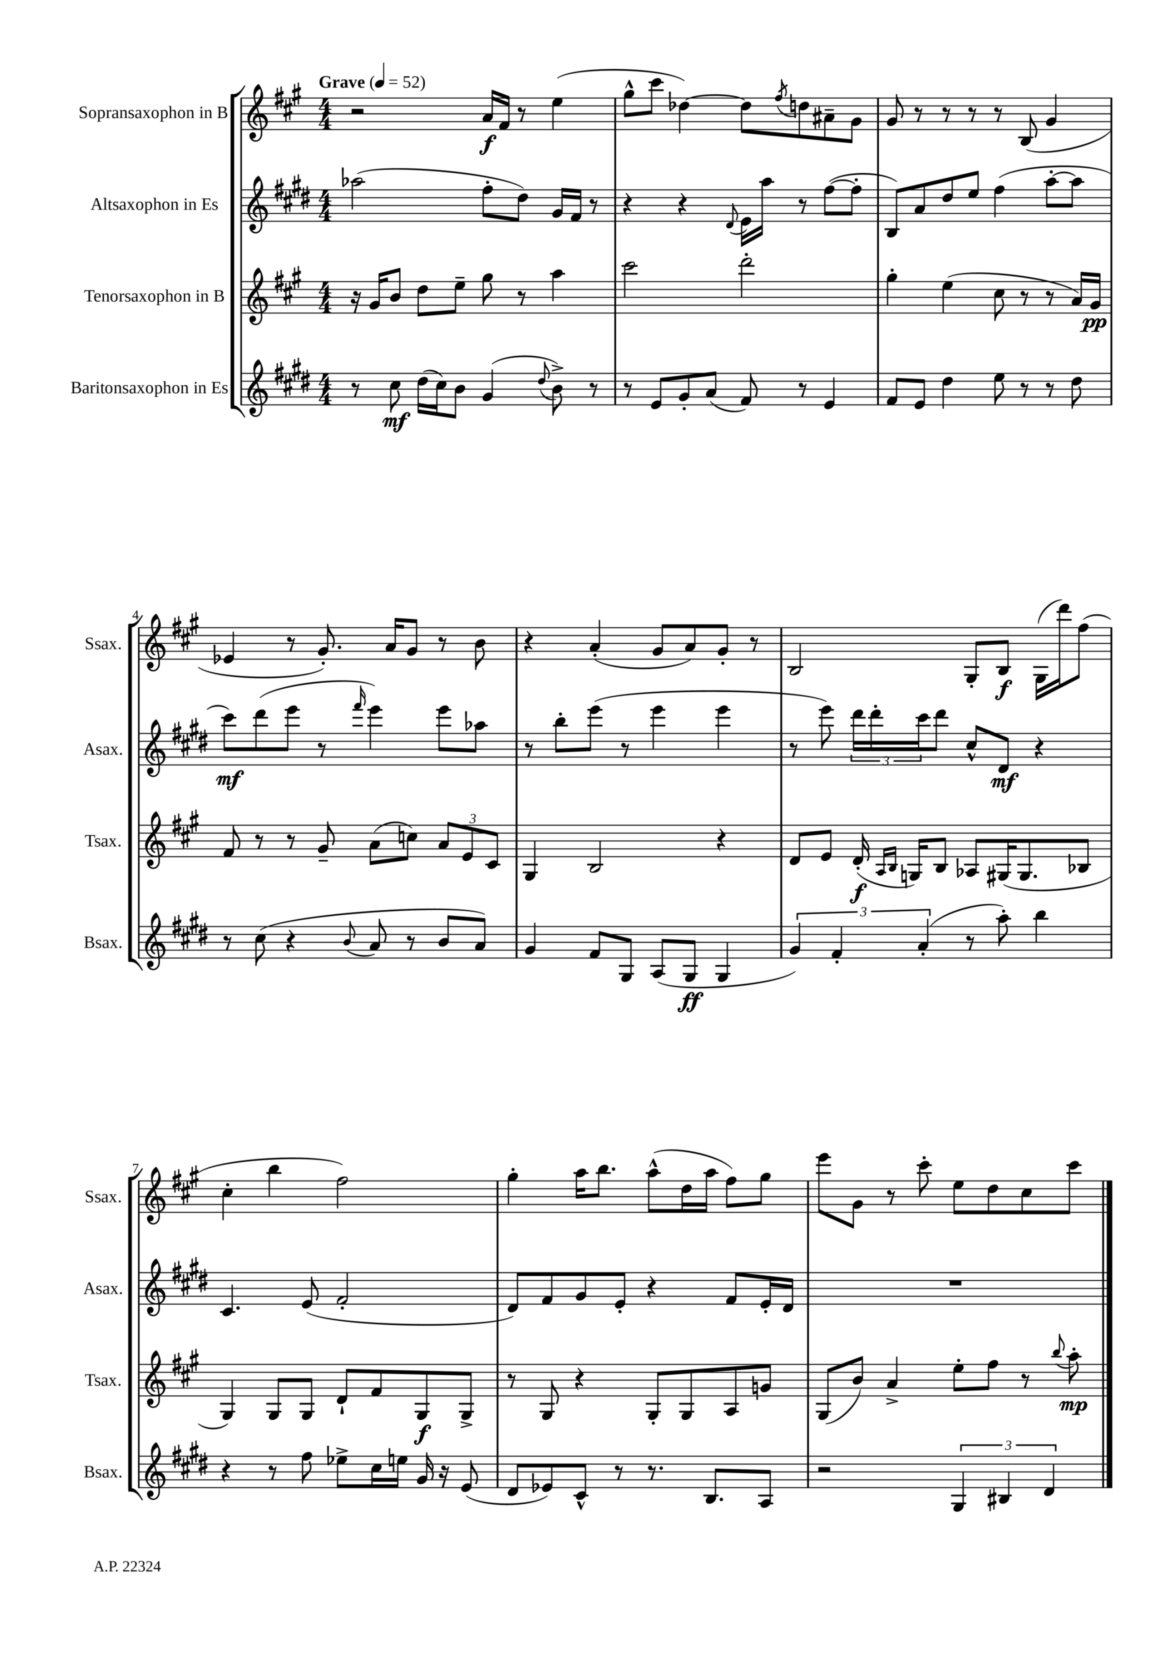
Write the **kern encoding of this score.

**kern	**dynam	**kern	**dynam	**kern	**dynam	**kern	**dynam
*part4	*part4	*part3	*part3	*part2	*part2	*part1	*part1
*staff4	*staff4	*staff3	*staff3	*staff2	*staff2	*staff1	*staff1
*I"Baritonsaxophon in Es	*	*I"Tenorsaxophon in B	*	*I"Altsaxophon in Es	*	*I"Sopransaxophon in B	*
*I'Bsax.	*	*I'Tsax.	*	*I'Asax.	*	*I'Ssax.	*
*clefG2	*	*clefG2	*	*clefG2	*	*clefG2	*
*k[f#c#g#d#]	*	*k[f#c#g#]	*	*k[f#c#g#d#]	*	*k[f#c#g#]	*
*M4/4	*	*M4/4	*	*M4/4	*	*M4/4	*
*MM52	*	*MM52	*	*MM52	*	*MM52	*
=1	=1	=1	=1	=1	=1	=1	=1
!	!	!	!	!	!	!LO:TX:a:B:t=Grave	!
8r	.	16r	.	(2aa-X\	.	2r	.
.	.	16g#/KL	.	.	.	.	.
8cc#\	mf	8b/J	.	.	.	.	.
(16dd#\LL	.	8dd\L	.	.	.	.	.
16cc#\J)	.	.	.	.	.	.	.
8b\J	.	8ee~\J	.	.	.	.	.
(4g#/	.	8gg#\	.	8ff#'\L	.	16a/LL	f
.	.	.	.	.	.	16f#/JJ	.
.	.	8r	.	8dd#\J)	.	8r	.
8qqdd#/	.	.	.	.	.	.	.
8b^\)	.	4aa\	.	16g#/LL	.	(4ee\	.
.	.	.	.	16f#/JJ	.	.	.
8r	.	.	.	8r	.	.	.
=2	=2	=2	=2	=2	=2	=2	=2
8r	.	2ccc#\	.	4r	.	8gg#^^\L	.
8e/L	.	.	.	.	.	8ccc#\J	.
8g#'/	.	.	.	4r	.	[4dd-X\)	.
(8a/J	.	.	.	.	.	.	.
.	.	.	.	8qqd#/	.	.	.
8f#/)	.	2ddd'\	.	16e\LL	.	8dd-\L]	.
.	.	.	.	16aa\JJ	.	.	.
.	.	.	.	.	.	8qff#/	.
8r	.	.	.	8r	.	8ddn\	.
4e/	.	.	.	([8ff#\L	.	8a#X~\	.
.	.	.	.	8ff#'\J]	.	8g#\J	.
=3	=3	=3	=3	=3	=3	=3	=3
8f#/L	.	4gg#'\	.	8B/L)	.	8g#/	.
8e/J	.	.	.	8a/	.	8r	.
4dd#\	.	(4ee\	.	8dd#/	.	8r	.
.	.	.	.	8ee/J	.	8r	.
8ee\	.	8cc#\	.	(4ff#\	.	8r	.
8r	.	8r	.	.	.	(8B/	.
8r	.	8r	.	[8aa'\L	.	4g#/	.
8dd#\	.	16a/LL)	.	8aa\J]	.	.	.
.	.	16g#/JJ	pp	.	.	.	.
!!LO:LB:g=z
=4	=4	=4	=4	=4	=4	=4	=4
8r	.	8f#/	.	8ccc#\L)	mf	4e-X/	.
(8cc#\	.	8r	.	(8ddd#\	.	.	.
4r	.	8r	.	8eee\J	.	8r	.
.	.	8g#~/	.	8r	.	8.g#'/)	.
8qqb/	.	.	.	16qqfff#/	.	.	.
8a/	.	(8a\L	.	4eee\)	.	.	.
.	.	.	.	.	.	16a/KL	.
8r	.	8ccn\J)	.	.	.	8g#/J	.
8b/L	.	12a/L	.	8eee\L	.	8r	.
.	.	12e/	.	.	.	.	.
8a/J)	.	.	.	8aa-X\J	.	8b\	.
.	.	12c#/J	.	.	.	.	.
=5	=5	=5	=5	=5	=5	=5	=5
4g#/	.	4G#/	.	8r	.	4r	.
.	.	.	.	8bb'\L	.	.	.
8f#/L	.	2B/	.	(8eee\J	.	(4a'/	.
8G#/J	.	.	.	8r	.	.	.
(8A/L	.	.	.	4eee\	.	8g#/L	.
8G#/J	ff	.	.	.	.	8a/)	.
4G#/	.	4r	.	4eee\	.	8g#'/J	.
.	.	.	.	.	.	8r	.
=6	=6	=6	=6	=6	=6	=6	=6
6g#/)	.	8d/L	.	8r	.	2B/	.
.	.	8e/J	.	8eee\)	.	.	.
6f#'/	.	.	.	.	.	.	.
.	.	(16d'/	f	24ddd#\LL	.	.	.
.	.	.	.	24ddd#'\	.	.	.
.	.	16qqA/LL	.	.	.	.	.
.	.	16qqB/JJ	.	.	.	.	.
.	.	16Gn/KL)	.	.	.	.	.
(6a'/	.	.	.	24ccc#\J	.	.	.
.	.	8B/J	.	8ddd#\J	.	.	.
8r	.	8A-X/L	.	8cc#^^/L	.	8G#'/L	.
8aa'\)	.	(16G#X/K	.	8d#/J	mf	8B/J	f
.	.	8.G#/	.	.	.	.	.
4bb\	.	.	.	4r	.	(16G#\LL	.
.	.	.	.	.	.	16ddd\J)	.
.	.	8B-X/J	.	.	.	(8ff#\J	.
!!LO:LB:g=z
=7	=7	=7	=7	=7	=7	=7	=7
4r	.	4G#/)	.	4.c#/	.	4cc#'\	.
8r	.	8G#/L	.	.	.	4bb\	.
8ff#\	.	8G#/J	.	(8e/	.	.	.
8ee-X^\L	.	8d`/L	.	2f#'/	.	2ff#\)	.
16cc#\L	.	8f#/	.	.	.	.	.
16een\JJ	.	.	.	.	.	.	.
16g#/	.	8G#/	f	.	.	.	.
16r	.	.	.	.	.	.	.
(8e/	.	8G#^/J	.	.	.	.	.
=8	=8	=8	=8	=8	=8	=8	=8
8d#/L	.	8r	.	8d#/L)	.	4gg#'\	.
8e-X/)	.	8G#/	.	8f#/	.	.	.
8c#^^/J	.	4r	.	8g#/	.	16aa\KL	.
.	.	.	.	.	.	8.bb\J	.
8r	.	.	.	8e'/J	.	.	.
8.r	.	8G#'/L	.	4r	.	(8aa^^\L	.
.	.	8G#/	.	.	.	16dd\L	.
8.B/L	.	.	.	.	.	16aa\JJ	.
.	.	8A/	.	8f#/L	.	8ff#\L)	.
8A/J	.	8gn/J	.	16e'/L	.	8gg#\J	.
.	.	.	.	16d#/JJ	.	.	.
=9	=9	=9	=9	=9	=9	=9	=9
2r	.	(8G#/L	.	1r	.	8eee\L	.
.	.	8b/J)	.	.	.	8g#\J	.
.	.	4a^/	.	.	.	8r	.
.	.	.	.	.	.	8ccc#'\	.
6G#/	.	8ee'\L	.	.	.	8ee\L	.
.	.	8ff#\J	.	.	.	8dd\	.
6B#X/	.	.	.	.	.	.	.
.	.	8r	.	.	.	8cc#\	.
6d#/	.	.	.	.	.	.	.
.	.	8qqbb/	.	.	.	.	.
.	.	8aa'\	mp	.	.	8ccc#\J	.
==	==	==	==	==	==	==	==
*-	*-	*-	*-	*-	*-	*-	*-
